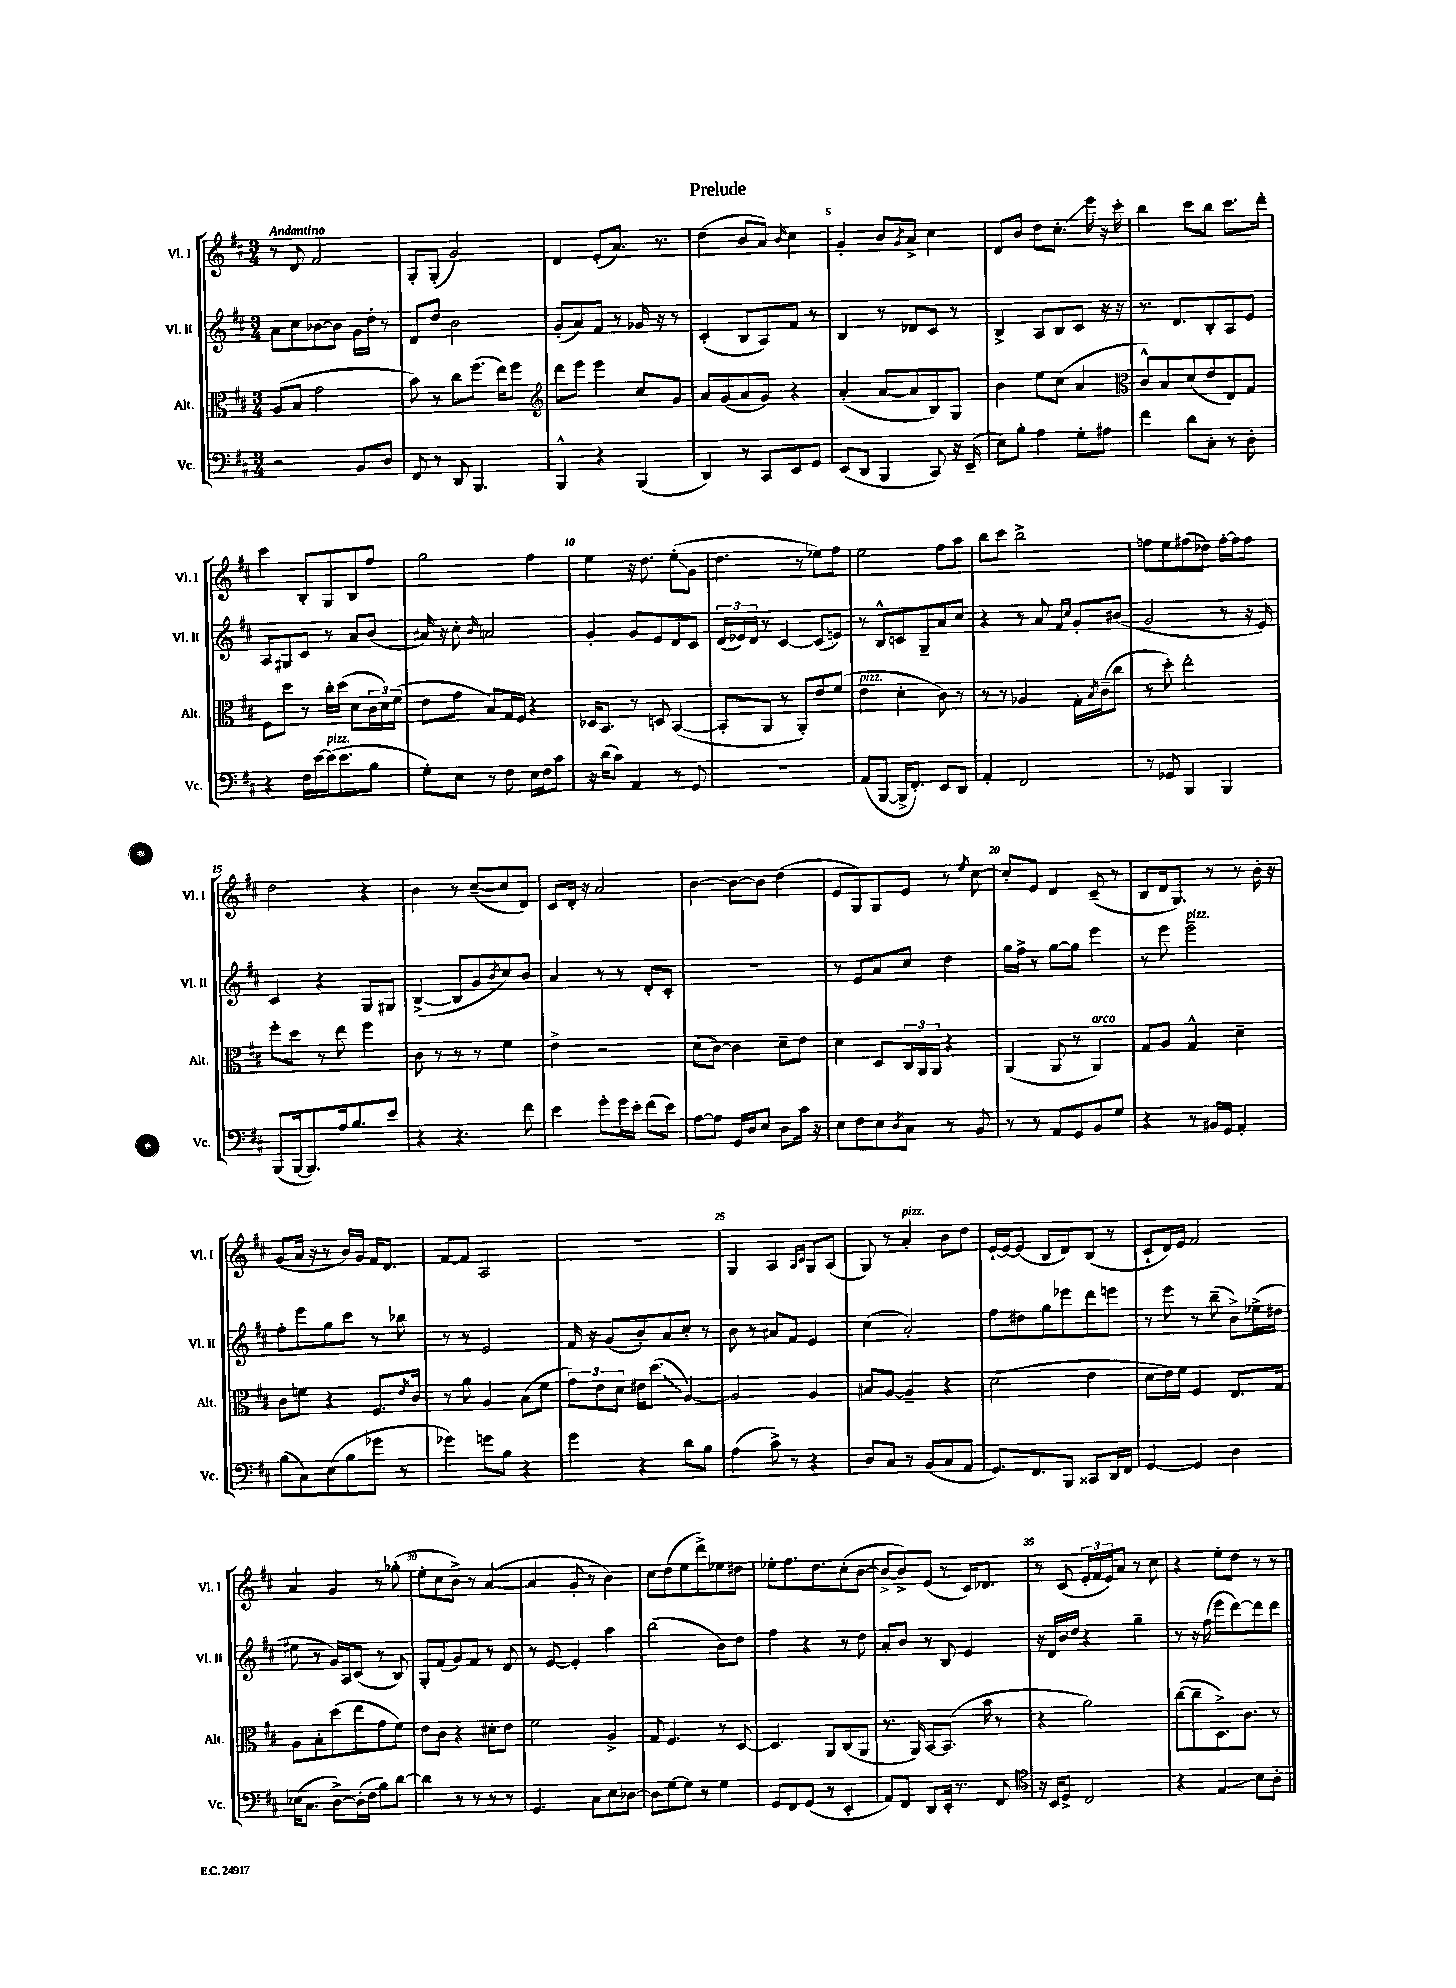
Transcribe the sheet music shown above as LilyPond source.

\header { title = "Prelude" }
<<
\new StaffGroup <<
\new Staff = "s0" \with { instrumentName = "Vl. I" shortInstrumentName = "Vl. I" } {
    \clef treble \key d \major \numericTimeSignature \time 3/4 \tempo "Andantino"
    r8 d'8 fis'2 |
    g8-. g8-.( g'2) |
    d'4 e'8-.( a'8.) r8. |
    d''4( b'8 a'8) \grace { b'16 } cis''4 |
    g'4-. b'8 \acciaccatura { g'8 } a'8-> cis''4 |
    d'8 b'8 d''8 cis''8.-.\glissando e'''16 r16 cis'''16-. |
    b''4 cis'''8 b''8 cis'''8. d'''16-. |
    cis'''4 b8-. g8 b8 fis''8 |
    g''2 fis''4 |
    e''4 r16 d''8. e''8-.\glissando( g'8 |
    d''4. r8 ees''8) fis''8 |
    e''2 fis''8 a''8 |
    b''8 cis'''8 b''2-> |
    f''8 e''8 fis''8( des''8) fis''16~-. fis''16 fis''8 |
    d''2 r4 |
    b'4 r8 cis''8~--( cis''8 d'8) |
    cis'8 d'16-. r16 a'2 |
    b'4~ b'8~ b'8 d''4( |
    e'8 g8) g8 e'8 r8 \acciaccatura { e''8 } cis''8~ |
    cis''8-. e'8 d'4 cis'8--( r8 |
    b8 d'16 g8.) r8 r8 b'16-. r16 |
    g'8( a'16 r16 r8 b'16) g'16 fis'16 d'8. |
    fis'8~ fis'8 a2 |
    R2. |
    g4 a4 \grace { a16 cis'16 } g8 a8( |
    g8) r8 a'4-.^\markup { \italic "pizz." } b'8 d''8 |
    e'16~-! e'16~ e'8( b8 d'8) b8( r8 |
    cis'8-! d'16) e'16 fis'2 |
    a'4 g'4 r8 ges''8-.( |
    e''8-. cis''8 b'8->) r8 a'4~( |
    a'4 g'8-. r8 b'4) |
    cis''8 d''8( e''8 d'''8->) ees''8 dis''8 |
    ees''8-. fis''8. d''8. cis''8-.( b'8~ |
    b'8~-> b'8->) e'8( r8 cis'16) des'8. |
    r8 cis'8( \tuplet 3/2 { e'16-. fis'16 e'16) } a'8 r8 cis''8 |
    r4 e''8-. d''8 r8 r8 \bar "|." |
}
\new Staff = "s1" \with { instrumentName = "Vl. II" shortInstrumentName = "Vl. II" } {
    \clef treble \key d \major \numericTimeSignature \time 3/4
    a'8 cis''8 bes'8~ bes'8 g'16 d''16-. r8 |
    d'8 d''8 b'2 |
    g'8-.( a'8) fis'8 r8 ges'16 r16 r8 |
    cis'4-.( b8 a8) fis'8 r8 |
    b4 r8 des'8 cis'8 r8 |
    b4-> a8 b8 cis'8 r16 r16 |
    r8. d'8. b8-. a8 e'8 |
    a8 gis8 cis'8 r8 a'8 b'8( |
    ais'16) r16 cis''8-. \grace { b'16 } a'2 |
    g'4-. g'8 e'8 d'8 cis'8 |
    \tuplet 3/2 { d'16( ees'16) d'16 } r8 cis'4~ cis'8( e'8) |
    r8 b8-^ c'8 g8-- a'8 cis''8 |
    r4 r8 a'8 \grace { fis'16 cis''16 } g'8-. bis'8( |
    g'2 r8 r16 e'16) |
    cis'4 r4 g8 gis8 |
    b4~->( b8 g'8 \acciaccatura { b'8 } cis''8) b'8 |
    a'4 r8 r8 d'8-. cis'8-. |
    R2. |
    r8 e'8 a'8 cis''8 d''4 |
    g''16 fis''16-> r8 g''8~ g''8 e'''4 |
    r8 e'''8 e'''2--^\markup { \italic "pizz." } |
    fis''8-. e'''8 g''8 cis'''8 r8 bes''8 |
    r8 r8 e'2 |
    fis'16 r16 g'8( b'8-.) a'8 cis''8-. r8 |
    b'8 r8 ais'8 fis'8 e'4 |
    cis''4( a'2-.) |
    fis''8 dis''8 g''8 ees'''8 d'''8 e'''8 |
    r8 e'''8 r8 b''8--( b'8->) ees''16->( dis''16 |
    eis''8 r8 g'16) a16 cis'8( r8 b8) |
    g8-. fis'8( g'8) fis'8 r8 d'8 |
    r8 e'8~ e'4-. a''4 |
    b''2( b'8) d''8 |
    fis''4 r4 r8 d''8 |
    a'8-. b'8 r8 b8 e'4 |
    r16 d'16 b'16 d''16 r4 g''4-- |
    r8 r16 fis''16( e'''8 d'''8~) d'''8 d'''8 \bar "|." |
}
\new Staff = "s2" \with { instrumentName = "Alt." shortInstrumentName = "Alt." } {
    \clef alto \key d \major \numericTimeSignature \time 3/4
    a8( b8 g'2 |
    b'8) r8 cis''8 fis''8.( e''16) fis''8 |
    \clef treble d'''8 e'''8 e'''4 cis''8 g'8 |
    a'8 g'8( a'8 g'8) r4 |
    a'4-.( a'8~ a'8 b8) g8 |
    b'4 e''8 cis''8( a'4 |
    \clef alto cis'8-^) b8 d'8( e'8 e8) g8 |
    fis8 d''8 r8 cis''16-. d''16( d'8 \tuplet 3/2 { cis'16 d'16) fis'16( } |
    e'8 g'8 b8) g16 fis16 r4 |
    des16 b,8. r8 d8 b,4~( |
    b,8-. a,8 r8 a,8-.) e'8 fis'8( |
    e'4^\markup { \italic "pizz." } d'4-. cis'8) r8 |
    r8 r8 aes4 g16-. \acciaccatura { b8 } cis'16--( cis''8 |
    r8 d''8-.) e''2-. |
    fis''8-. d''8 r8 e''8 fis''4 |
    cis'8 r8 r8 r8 fis'4 |
    e'4-> r2 |
    d'8( cis'8~) cis'4 d'8-- e'8 |
    d'4 d8 \tuplet 3/2 { cis16 a,16 a,16 } r4 |
    a,4( a,8 r8 a,4^\markup { \italic "arco" }) |
    g8 a8 g4-^ d'4-- |
    cis'8 f'8 r4 fis8. \acciaccatura { e'8 } cis'16 |
    r8 a'8 a4 b8( fis'8 |
    \tuplet 3/2 { g'8) e'8 d'8 } eis'16 \once \override Glissando.style = #'zigzag d''8.\glissando( a4~) |
    a2 a4 |
    bis8 a8~ a4-- r4 |
    d'2( e'4 |
    d'8 e'16) fis'16 fis4 e8. g16 |
    a8 b8-. d''8( e''8 g'8 fis'8) |
    e'8 cis'8 r4 dis'8-. e'8 |
    fis'2 a4-> |
    g8 fis4. r8 d8~ |
    d4. a,8 cis8( a,8 |
    r8. a,16) b,8~ b,8.( b'16 r8 |
    r4 a'2) |
    cis''8~( cis''8-- d8.->) cis'8. r8 \bar "|." |
}
\new Staff = "s3" \with { instrumentName = "Vc." shortInstrumentName = "Vc." } {
    \clef bass \key d \major \numericTimeSignature \time 3/4
    r2 b,8 d8 |
    fis,8 r8 d,8 b,,4. |
    b,,4-^ r4 b,,4( |
    d,4) r8 cis,8 e,8 g,8 |
    e,8( d,8 b,,4 cis,8) r16 e,16--( |
    e8) b8-. a4 g8-. ais8 |
    fis'4 d'8 cis8-. r8 d8-. |
    r4 fis16 e'16~ e'16^\markup { \italic "pizz." }( e'8. b8 |
    g8-.) e8 r8 fis8 e16 fis16 cis'8 |
    r16 d'16( cis'8) a,4 r8 g,8 |
    R2. |
    a,8( b,,8~ b,,16-> fis,8.-.) e,8 d,8 |
    a,4-. fis,2 |
    r8 ges,8 b,,4 b,,4 |
    b,,8( b,,16~ b,,8.) a16 b8. e'8 |
    r4 r4. fis'8 |
    e'4 g'8-. g'16 e'16-. fis'8( e'8) |
    a8~ a8 g,16 d16 e8 d8 cis'16 r16 |
    e8 fis8 e8 \acciaccatura { d8 } cis8 r8 b,8 |
    r8 r8 a,8 g,8 b,8 g8 |
    r4 r8 bis,16 g,16 a,4-. |
    b8( cis8) e8( b8 ges'8 r8 |
    ges'4) g'8 b8 r4 |
    g'4 r4 d'8 b8 |
    a4( cis'8->) r8 r4 |
    d8 cis8 r8 b,8( cis8 a,8 |
    g,8.) fis,8. b,,8 cisis,8 d,16 fis,16 |
    g,4~ g,4 d4 |
    ees16( cis8. d8~->) d16-.( fis16 b8) d'8~ |
    d'4 r8 r8 r8 r8 |
    g,4. cis8 e8 des8~ |
    des8 g8~ g8 r8 g4 |
    g,8 fis,8 g,8( r8 e,4-. |
    a,8) fis,8 d,8 e,16-. r8. fis,8 |
    \clef tenor r16 b,16 d8-> cis2 |
    r4 e4\glissando b8 a8-. \bar "|." |
}
>>
>>
\layout { \context { \Score \override BarNumber.break-visibility = ##(#f #t #t) barNumberVisibility = #(every-nth-bar-number-visible 5) } }
